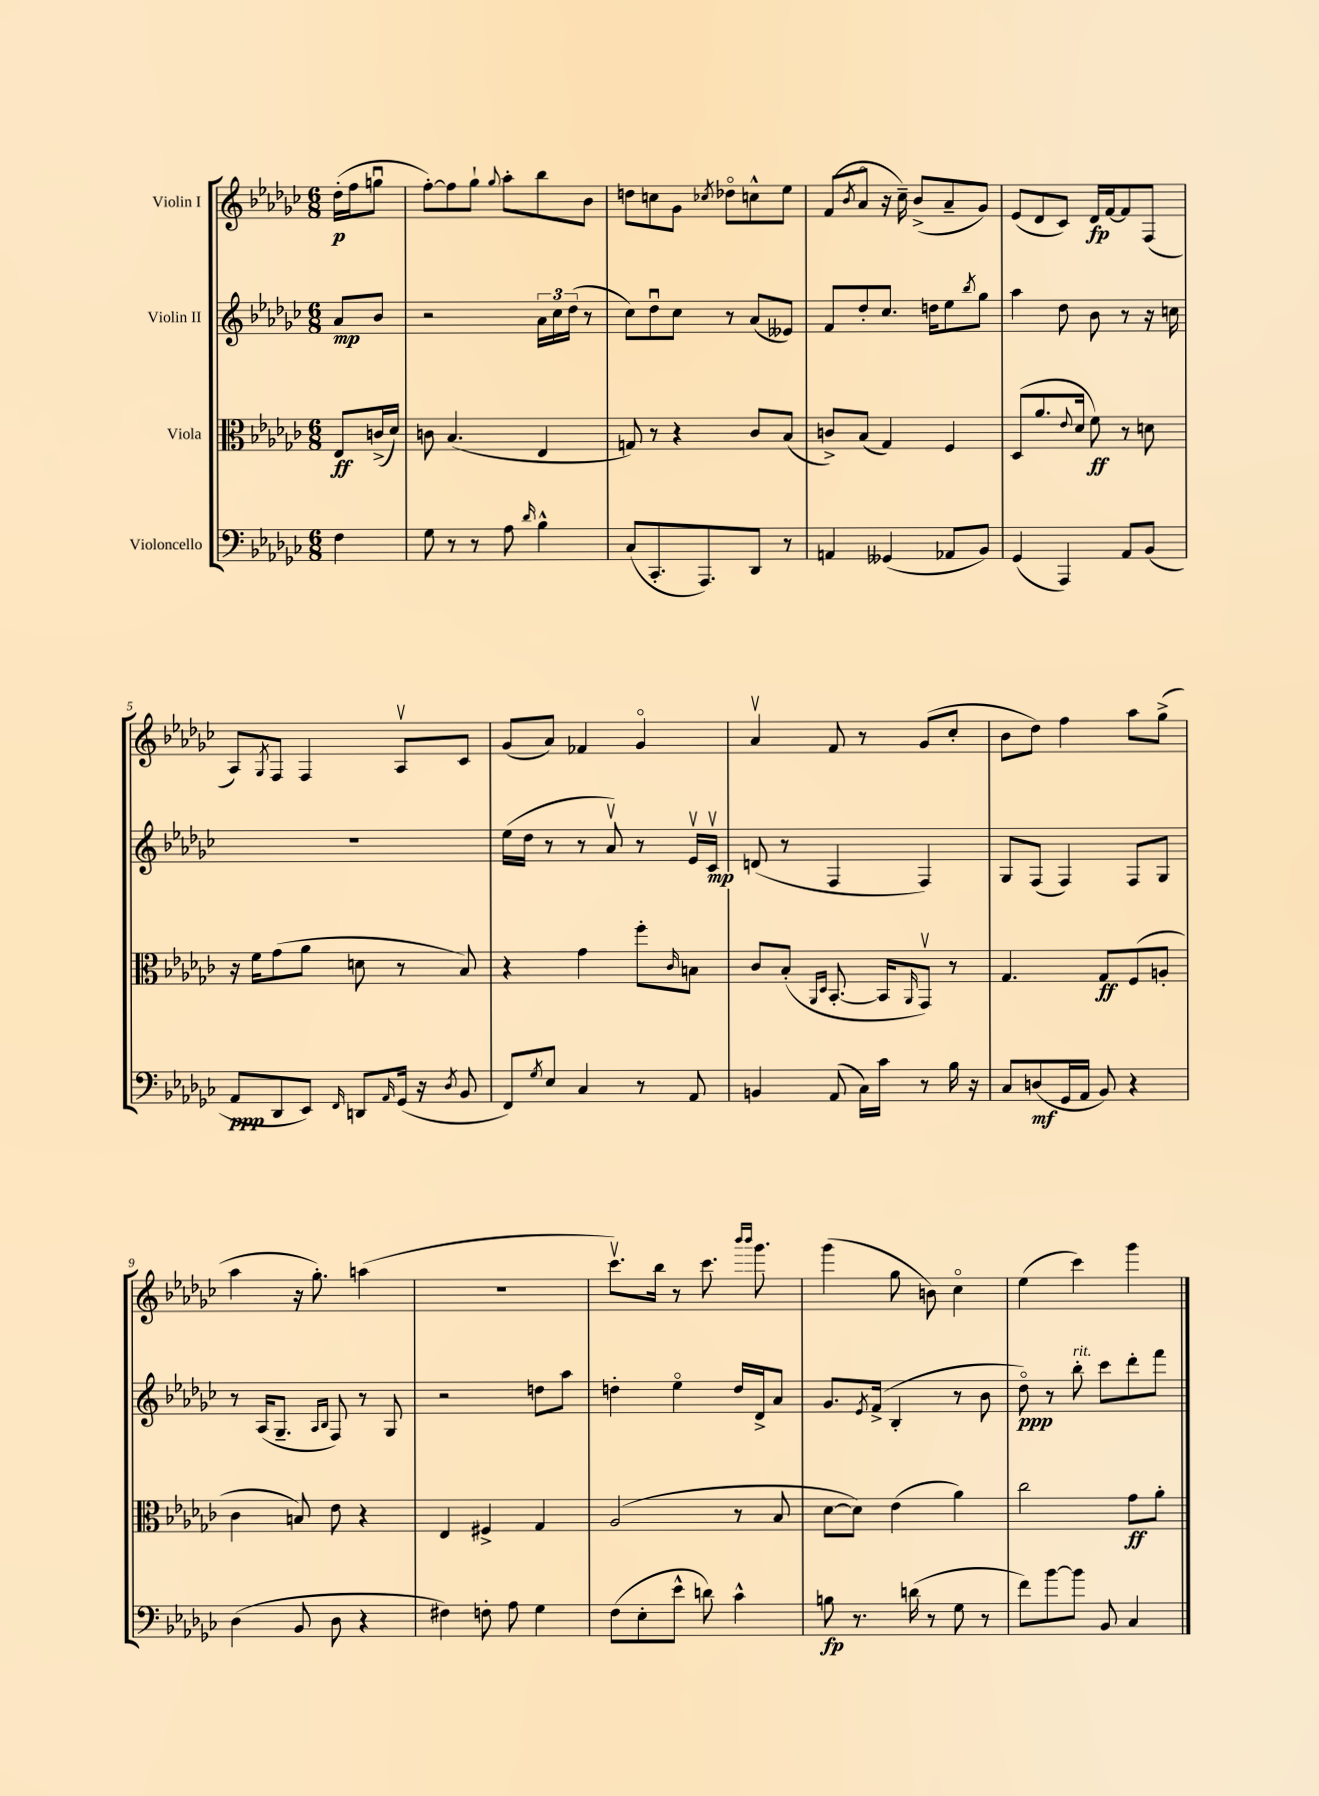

**kern	**kern	**kern	**kern
*staff4	*staff3	*staff2	*staff1
*clefF4	*clefC3	*clefG2	*clefG2
*k[b-e-a-d-g-c-]	*k[b-e-a-d-g-c-]	*k[b-e-a-d-g-c-]	*k[b-e-a-d-g-c-]
*M6/8	*M6/8	*M6/8	*M6/8
4F	8E-	8a-	(16dd-'
.	.	.	16ff
.	(16c^	8b-	8ggu
.	16d-)	.	.
=	=	=	=
8G-	8c	2r	[8ff')
8r	(4.B-	.	8ff]
8r	.	.	8gg-`
.	.	.	8qqgg-
8A-	.	.	8aa-'
16qqd-	.	.	.
4B-^^	4E-	24a-	8bb-
.	.	24cc-	.
.	.	(24dd-	.
.	.	8r	8b-
=	=	=	=
(8C-	8G)	8cc-)	8dd
8.CC-'	8r	8dd-u	8cc
.	4r	8cc-	8g-
8.AAA-)	.	.	.
.	.	.	8qcc-
.	.	8r	8dd-o
8DD-	8c-	(8a-	8cc^^
8r	(8B-	8e--)	8ee-
=	=	=	=
4AA	8c^)	8f	(8f
.	.	.	8qb-
.	(8B-	8dd-'	8a-o
(4GG--	4G-)	8.cc-	16r
.	.	.	16cc-~)
.	.	.	(8b-^
.	.	16dd	.
8AA-	4F	8ee-	8a-~
.	.	8qbb-	.
8BB-)	.	8gg-	8g-)
=	=	=	=
(4GG-	(8D-	4aa-	(8e-
.	8.a-	.	8d-
4AAA-)	.	8dd-	8c-)
.	8qqe-	.	.
.	16d-	.	.
.	8f)	8b-	16d-
.	.	.	[16f
8AA-	8r	8r	8f]
(8BB-	8d	16r	(8F
.	.	16cc	.
=	=	=	=
8AA-	16r	2.r	8A-)
.	16f	.	.
.	.	.	8qG-
8DD-	(8g-	.	8F
8EE-)	8a-	.	4F
16qqFF	.	.	.
8DD	8d	.	.
16qqAA-	.	.	.
(16GG-	8r	.	8A-v
16r	.	.	.
8qD-	.	.	.
8BB-	8B-)	.	8c-
=	=	=	=
8FF)	4r	(16ee-	(8g-
.	.	16dd-	.
8qG-	.	.	.
8E-	.	8r	8a-)
4C-	4g-	8r	4f-
.	.	8a-v)	.
8r	8ff'	8r	4g-o
.	16qqc-	.	.
8AA-	8B	16e-v	.
.	.	16c-v	.
=	=	=	=
4BB	8c-	(8d	4a-v
.	(8B-'	8r	.
.	16qqAA-	.	.
.	16qqD-	.	.
(8AA-	[8.BB-'	4F	8f
16C-)	.	.	8r
16c-	16BB-]	.	.
.	16qqAA-	.	.
8r	8GG-v)	4F)	(8g-
16B-	8r	.	8cc-'
16r	.	.	.
=	=	=	=
8C-	4.G-	8G-	8b-
(8D	.	(8F	8dd-)
16GG-	.	4F)	4ff
16AA-	.	.	.
8BB-)	8G-	.	.
4r	(8F	8F	8aa-
.	8A'	8G-	(8gg-^
=	=	=	=
(4D-	4c-	8r	4aa-
.	.	(16A-	.
.	.	8.G-~	.
8BB-	8B)	.	16r
.	.	.	8.gg-')
.	.	16qqA-	.
.	.	16qqB-	.
8D-	8e-	8F)	.
4r	4r	8r	(4aa
.	.	8G-	.
=	=	=	=
4F#)	4E-	2r	2.r
8F'	4F#^	.	.
8A-	.	.	.
4G-	4G-	8dd	.
.	.	8aa-	.
=	=	=	=
(8F	(2A-	4dd'	8.ccc-v)
8E-'	.	.	.
.	.	.	16bb-
8e-^^	.	4ee-o	8r
8d)	.	.	8.ccc-
4c-^^	8r	16dd	.
.	.	.	16qqbbb-
.	.	.	16qqbbb-
.	.	16d-^	8.ggg-
.	8B-	8a-	.
=	=	=	=
8B	[8d-	8.g-	(4ggg-
8.r	8d-])	.	.
.	.	8qe-	.
.	.	(16f^	.
.	(4e-	4B-'	8gg-
(16d	.	.	.
8r	.	.	8b)
8G-	4a-)	8r	4cc-o
8r	.	8b-	.
=	=	=	=
8f)	2cc-	8dd-o)	(4ee-
[8b-	.	8r	.
8b-]	.	8bb-'	4ccc-)
8BB-	.	8ccc-	.
4C-	8g-	8ddd-'	4ggg-
.	8a-'	8fff	.
==	==	==	==
*-	*-	*-	*-
